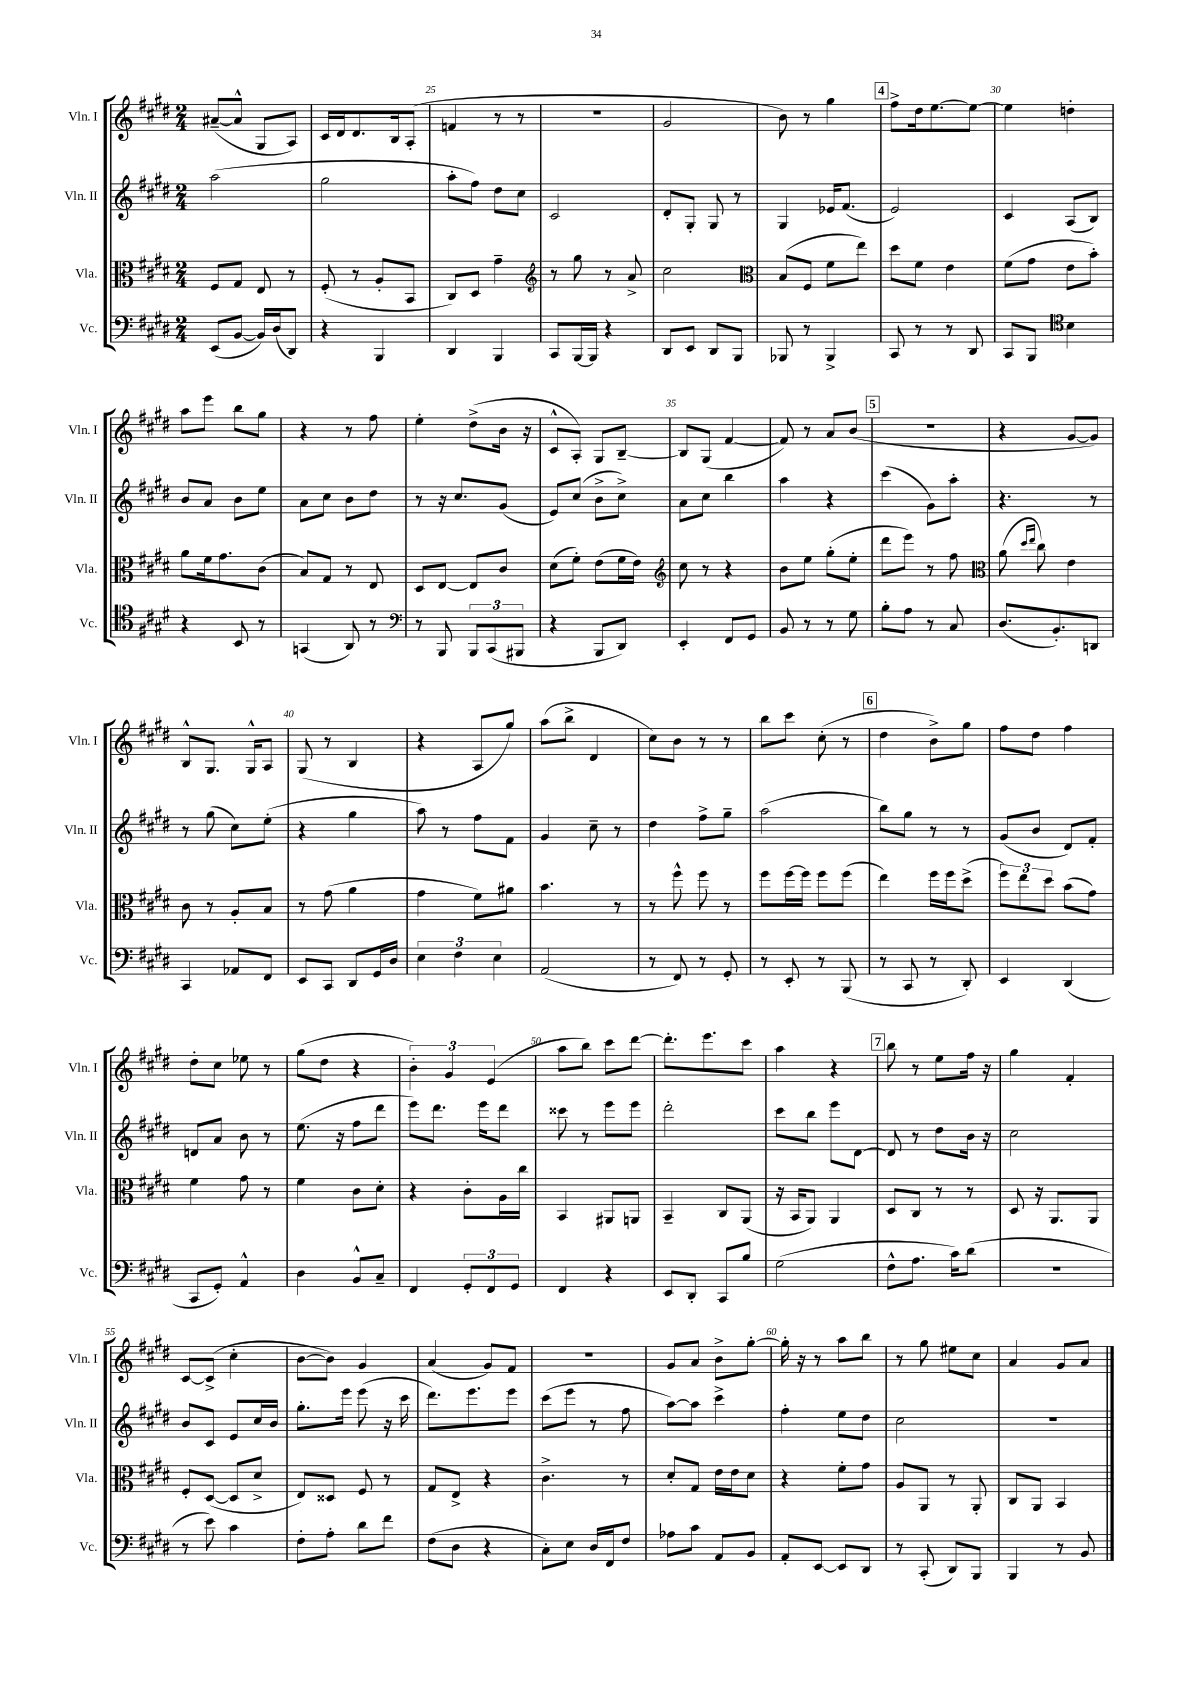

**kern	**kern	**kern	**kern
*staff4	*staff3	*staff2	*staff1
*clefF4	*clefC3	*clefG2	*clefG2
*k[f#c#g#d#]	*k[f#c#g#d#]	*k[f#c#g#d#]	*k[f#c#g#d#]
*M2/4	*M2/4	*M2/4	*M2/4
(8EE	8F#	(2aa	([8a#~
[8BB	8G#	.	8a#^^]
16BB])	8E	.	8G#
(16D#	.	.	.
8DD#)	8r	.	8A)
=	=	=	=
4r	(8F#'	2gg#	16c#
.	.	.	16d#
.	8r	.	8.d#
4BBB	8A'	.	.
.	.	.	16B
.	8BB	.	(8A'
=	=	=	=
4DD#	8C#)	8aa'	4f
.	8D#	8ff#)	.
4BBB	4g#~	8dd#	8r
.	.	8cc#	8r
=	=	=	=
*	*clefG2	*	*
8CC#	8r	2c#	2r
[16BBB	8gg#	.	.
16BBB]	.	.	.
4r	8r	.	.
.	8a^	.	.
=	=	=	=
8DD#	2cc#	8d#'	2g#
8EE	.	8G#'	.
8DD#	.	8G#	.
8BBB	.	8r	.
=	=	=	=
*	*clefC3	*	*
8BBB-	(8B	4G#	8b)
8r	8F#	.	8r
4BBB-^	8f#	16e-	4gg#
.	.	(8.f#	.
.	8ee)	.	.
=	=	=	=
8CC#	8dd#	2e)	8ff#^
8r	8f#	.	16dd#
.	.	.	[8.ee
8r	4e	.	.
8DD#	.	.	8ee_
=	=	=	=
8CC#	(8f#	4c#	4ee]
8BBB	8g#	.	.
*clefC4	*	*	*
4B	8e	(8A	4dd'
.	8b')	8B)	.
=	=	=	=
4r	8a	8b	8aa
.	16f#	8a	8eee
.	8.g#	.	.
8BB	.	8b	8bb
8r	(8c#	8ee	8gg#
=	=	=	=
(4GG	8B)	8a	4r
.	8G#	8cc#	.
8AA)	8r	8b	8r
8r	8E	8dd#	8ff#
=	=	=	=
*clefF4	*	*	*
8r	8D#	8r	4ee'
8BBB	[8E	16r	.
.	.	8.cc#	.
12BBB	8E]	.	(8dd#^
(12CC#	.	.	.
.	8c#	(8g#	16b
12BBB#	.	.	.
.	.	.	16r
=	=	=	=
4r	(8d#	8e)	8c#^^
.	8f#')	(8cc#	8A')
8BBB	(8e	8b^	8G#
8DD#)	16f#	8cc#^)	[8B~
.	16e)	.	.
=	=	=	=
*	*clefG2	*	*
4EE'	8cc#	8a	8B]
.	8r	8cc#	(8G#
8FF#	4r	4bb	[4f#
8GG#	.	.	.
=	=	=	=
8BB	8b	4aa	8f#])
8r	8ee	.	8r
8r	(8gg#'	4r	8a
8G#	8ee'	.	(8b
=	=	=	=
8B'	8ddd#	(4ccc#	2r
8A	8eee)	.	.
8r	8r	8g#)	.
8C#	8ff#	8aa'	.
=	=	=	=
*	*clefC3	*	*
(8.D#	(8a	4.r	4r
.	16qqdd#	.	.
.	16qqee	.	.
.	8cc#)	.	.
8.BB')	.	.	.
.	4e	.	[8g#
8DD	.	8r	8g#])
=	=	=	=
4CC#	8c#	8r	8B^^
.	8r	(8gg#	8.G#
8AA-	8A'	8cc#)	.
.	.	.	16G#^^
8FF#	8B	(8ee'	8A
=	=	=	=
8EE	8r	4r	(8G#
8CC#	(8g#	.	8r
8DD#	4a	4gg#	4B
16GG#	.	.	.
16D#	.	.	.
=	=	=	=
6E	4g#	8aa)	4r
.	.	8r	.
6F#	.	.	.
.	8f#)	8ff#	8A
6E	.	.	.
.	8a#	8f#	8gg#)
=	=	=	=
(2AA	4.b	4g#	(8aa
.	.	.	8bb^
.	.	8cc#~	4d#
.	8r	8r	.
=	=	=	=
8r	8r	4dd#	8cc#)
8FF#)	8ff#^^	.	8b
8r	8ff#	8ff#^	8r
8GG#'	8r	8gg#~	8r
=	=	=	=
8r	8ff#	(2aa	8bb
8EE'	[16ff#	.	8ccc#
.	16ff#]	.	.
8r	8ff#	.	(8cc#'
(8BBB	(8ff#	.	8r
=	=	=	=
8r	4ee)	8bb)	4dd#
8CC#	.	8gg#	.
8r	16ff#	8r	8b^)
.	16ff#	.	.
8DD#')	(8dd#^	8r	8gg#
=	=	=	=
4EE	12ff#)	(8g#	8ff#
.	12ee	.	.
.	.	8b	8dd#
.	12dd#	.	.
(4DD#	(8b	8d#)	4ff#
.	8g#)	8f#'	.
=	=	=	=
8CC#	4f#	8d	8dd#'
8GG#')	.	8a	8cc#
4AA^^	8g#	8b	8ee-
.	8r	8r	8r
=	=	=	=
4D#	4f#	(8.ee	(8gg#
.	.	.	8dd#
.	.	16r	.
8BB^^	8c#	8ff#	4r
8C#~	8d#'	8ddd#	.
=	=	=	=
4FF#	4r	8eee)	6b')
.	.	8.ddd#	.
.	.	.	6g#
12GG#'	8c#'	.	.
.	.	16eee	.
12FF#	.	.	(6e
.	16A	8ddd#	.
12GG#	.	.	.
.	16cc#	.	.
=	=	=	=
4FF#	4BB	8ccc##	8aa
.	.	8r	8bb)
4r	8AA#	8eee	8ccc#
.	8AA	8eee	[8ddd#
=	=	=	=
8EE	4BB~	2ddd#'	8.ddd#']
8DD#'	.	.	.
.	.	.	8.eee
8CC#	8C#	.	.
8B	(8AA	.	8ccc#
=	=	=	=
(2G#	16r	8ccc#	4aa
.	16BB	.	.
.	8AA)	8bb	.
.	4AA	8eee	4r
.	.	[8d#	.
=	=	=	=
8F#^^	8D#	8d#]	8bb
8.A	8C#	8r	8r
.	8r	8dd#	8ee
16c#)	.	.	.
(8d#	8r	16b	16ff#
.	.	16r	16r
=	=	=	=
2r	8D#	2cc#	4gg#
.	16r	.	.
.	8.AA	.	.
.	.	.	4f#'
.	8AA	.	.
=	=	=	=
8r	8F#'	8b	[8c#
8e)	([8D#	8c#	(8c#^]
4c#	8D#]	8e	4cc#'
.	8d#^	16cc#	.
.	.	16b	.
=	=	=	=
8F#'	8E)	8.gg#'	[8b
8A'	8D##	.	8b])
.	.	16eee	.
8d#	8F#	(8eee	4g#
8f#	8r	16r	.
.	.	16ccc#	.
=	=	=	=
(8F#	8G#	8.ddd#)	(4a
8D#	8E^	.	.
.	.	8.eee	.
4r	4r	.	8g#)
.	.	8eee	8f#
=	=	=	=
8C#')	4.c#^	(8ccc#	2r
8E	.	8eee	.
16D#	.	8r	.
16FF#	.	.	.
8F#	8r	8ff#	.
=	=	=	=
8A-	8d#'	[8aa)	8g#
8c#	8G#	8aa]	8a
8AA	16e	4ccc#^	8b^
.	16e	.	.
8BB	8d#	.	[8gg#'
=	=	=	=
8AA'	4r	4ff#'	16gg#']
.	.	.	16r
[8EE	.	.	8r
8EE]	8f#'	8ee	8aa
8DD#	8g#	8dd#	8bb
=	=	=	=
8r	8A	2cc#	8r
(8CC#'	8AA	.	8gg#
8DD#)	8r	.	8ee#
8BBB	8AA'	.	8cc#
=	=	=	=
4BBB	8C#	2r	4a
.	8AA	.	.
8r	4BB	.	8g#
8BB	.	.	8a
==	==	==	==
*-	*-	*-	*-
